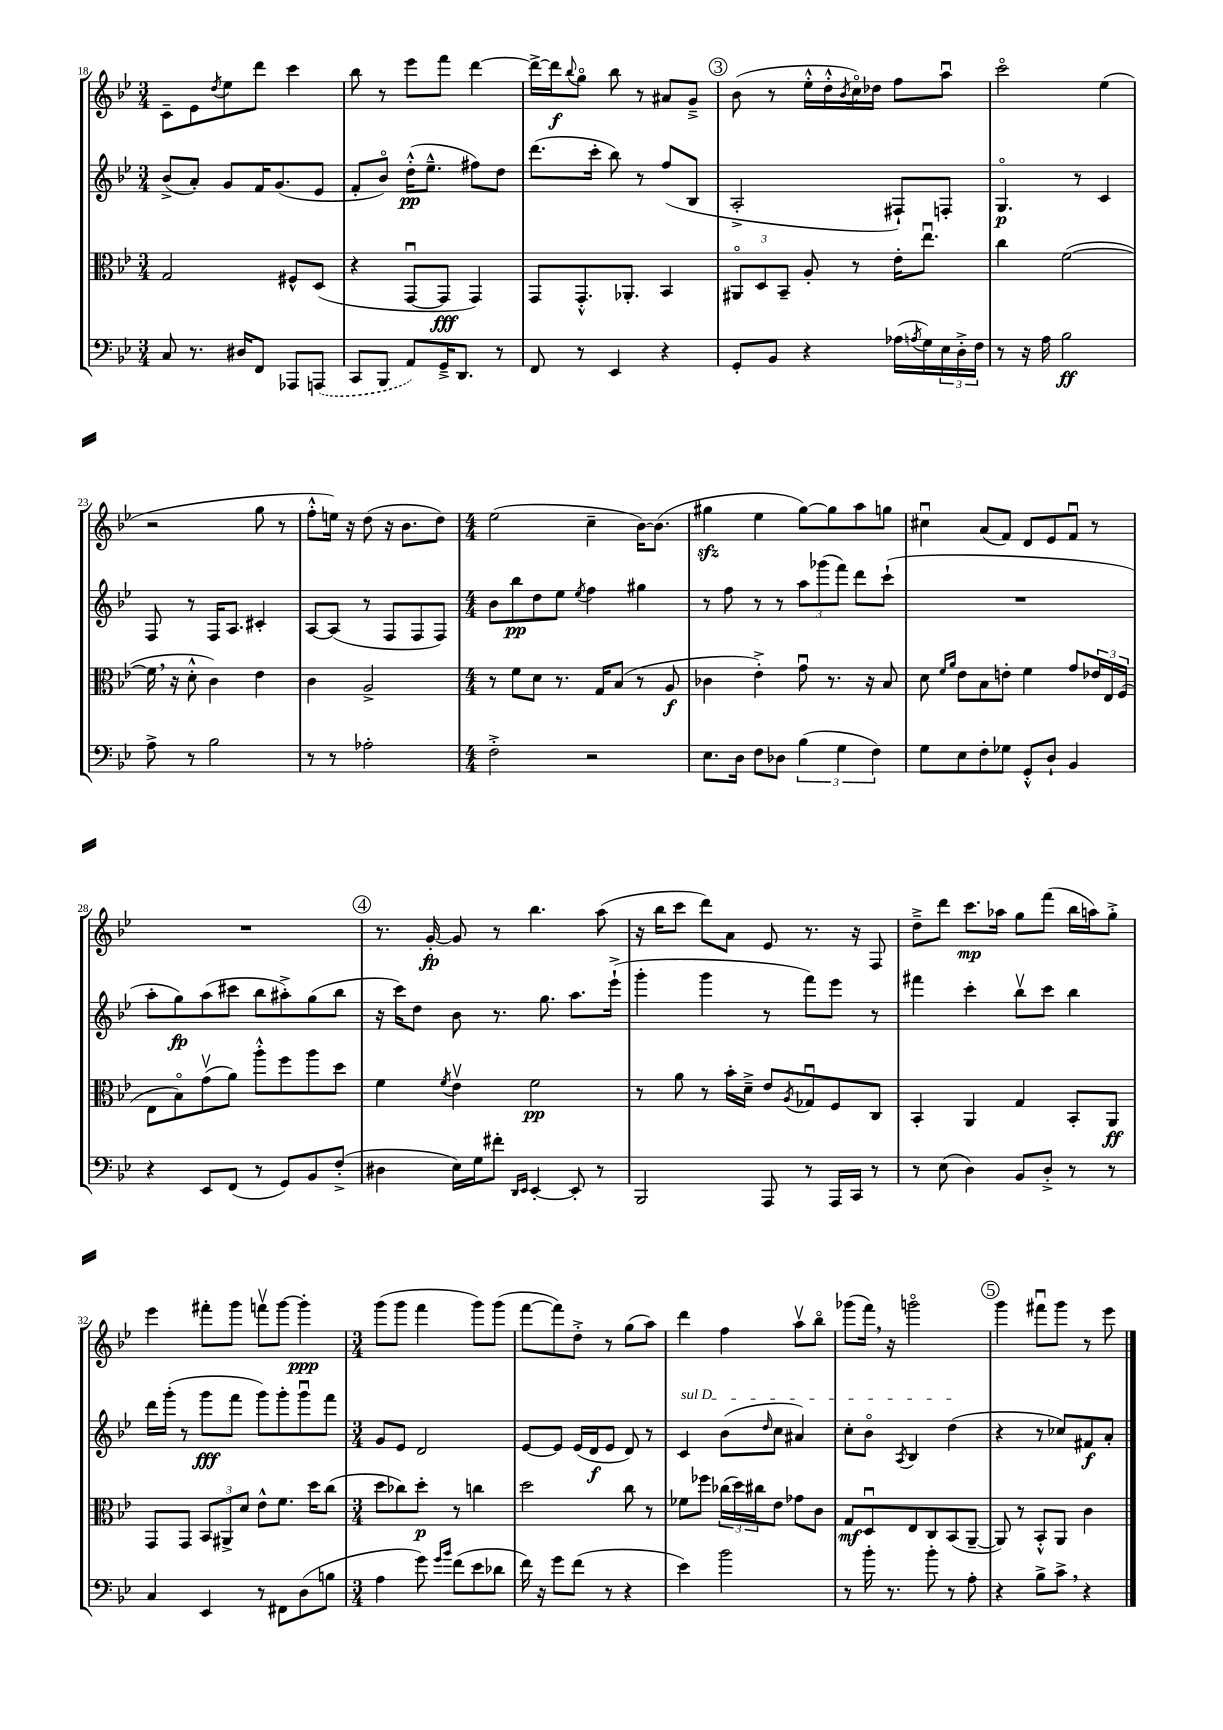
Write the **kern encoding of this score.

**kern	**kern	**kern	**kern
*staff4	*staff3	*staff2	*staff1
*clefF4	*clefC3	*clefG2	*clefG2
*k[b-e-]	*k[b-e-]	*k[b-e-]	*k[b-e-]
*M3/4	*M3/4	*M3/4	*M3/4
8C	2G	(8b-^	8c~
8.r	.	8a')	8e-
.	.	.	8qdd
.	.	8g	8ee-
16D#	.	.	.
8FF	.	16f	8ddd
.	.	(8.g	.
8AAA-	8F#^^	.	4ccc
(8AAA	(8D	8e-	.
=	=	=	=
8CC	4r	8f'	8bb-
8BBB-	.	8b-o)	8r
8AA)	[8GGu	(16dd'^^	8eee-
.	.	8.ee-~^^	.
16GG~^	8GG]	.	8fff
8.DD	.	.	.
.	4GG)	8ff#)	[4ddd
8r	.	8dd	.
=	=	=	=
8FF	8GG	(8.ddd	16ddd^_
.	.	.	16ddd]
.	.	.	8qqbb-
8r	8.GG'^^	.	8ggo
.	.	16ccc'	.
4EE-	.	8bb-)	8bb-
.	8.AA-'	.	.
.	.	8r	8r
4r	4BB-	(8ff	8a#
.	.	8B-	8g~^
=	=	=	=
8GG'	12AA#o	2A'^	(8b-
.	12D	.	.
8BB-	.	.	8r
.	12BB-~	.	.
4r	8A'	.	16ee-'^^
.	.	.	16dd'^^
.	.	.	8qb-
.	8r	.	16cco)
.	.	.	16dd-
(16A-	16e-'	8F#`)	8ff
8qA	.	.	.
16G)	8.ee-u	.	.
24E-	.	8F'	8aau
24D'^	.	.	.
24F	.	.	.
=	=	=	=
8r	4cc	4.Go	2ccco
16r	.	.	.
16A	.	.	.
2B-	([2f	.	.
.	.	8r	.
.	.	4c	(4ee-
=	=	=	=
8A^	16f]	8F	2r
.	16r	.	.
8r	8d'^^	8r	.
2B-	4c)	16F	.
.	.	8.A	.
.	4e-	4c#'	8gg
.	.	.	8r
=	=	=	=
8r	4c	[8A	8ff'^^
8r	.	(8A]	16ee)
.	.	.	16r
2A-'	2A^	8r	(8dd
.	.	8F	16r
.	.	.	8.b-
.	.	8F	.
.	.	8F)	8dd)
=	=	=	=
*M4/4	*M4/4	*M4/4	*M4/4
2F'^	8r	8b-	(2ee-
.	8f	8bb-	.
.	8d	8dd	.
.	8.r	8ee-	.
.	.	8qee-	.
2r	.	4ff	4cc~
.	16G	.	.
.	(8B-	.	.
.	8r	4gg#	[16b-)
.	.	.	(8.b-]
.	8A	.	.
=	=	=	=
8.E-	4c-	8r	4gg#
.	.	8ff	.
16D	.	.	.
8F	4e-'^)	8r	4ee-
8D-	.	8r	.
(6B-	8gu	12aa	[8gg#)
.	.	(12ggg-	.
.	8.r	.	8gg#]
6G	.	12fff)	.
.	.	8ddd	8aa
.	16r	.	.
6F)	.	.	.
.	8B-	(8ccc`	8gg
=	=	=	=
8G	8d	1r	4cc#u
.	16qqf	.	.
.	16qqa	.	.
8E-	8e-	.	.
8F'	8B-	.	(8a
8G-	8e'	.	8f)
8GG'^^	4f	.	8d
8D`	.	.	8e-
4BB-	8g	.	8fu
.	24e-	.	8r
.	24E-	.	.
.	(24F	.	.
=	=	=	=
4r	8E-	8aa'	1r
.	8B-o)	8gg)	.
8EE-	(8gv	(8aa	.
(8FF	8a)	8ccc#	.
8r	8aa'^^	8bb-	.
8GG)	8ff	8aa#'^)	.
8BB-	8aa	(8gg	.
(8F'^	8dd	8bb-	.
=	=	=	=
4D#	4f	16r	8.r
.	.	16ccc)	.
.	.	8dd	.
.	.	.	[16g'
.	8qf	.	.
16E-)	4e-v	8b-	8g]
16G	.	.	.
8f#'	.	8.r	8r
16qqDD	.	.	.
16qqEE-	.	.	.
[4EE-'	2f	.	4.bb-
.	.	8.gg	.
8EE-']	.	8.aa	.
8r	.	.	(8aa
.	.	(16eee-`^	.
=	=	=	=
2BBB-	8r	4ggg'	16r
.	.	.	16bb-
.	8a	.	8ccc
.	8r	4ggg	8ddd)
.	16b-'	.	8a
.	16d~^	.	.
8AAA	8e-	8r	8e-
.	8qA	.	.
8r	8G-u	8fff)	8.r
16AAA	8F	8eee-	.
16CC	.	.	16r
8r	8C	8r	8F
=	=	=	=
8r	4BB-'	4fff#	8dd~^
(8E-	.	.	8ddd
4D)	4AA	4ccc'	8.ccc
.	.	.	16aa-
8BB-	4G	8bb-v	8gg
8D'^	.	8ccc	(8fff
8r	8BB-'	4bb-	16bb-
.	.	.	16aa)
8r	8AA	.	8gg'^
=	=	=	=
4C	8GG	16ddd	4eee-
.	.	(16ggg'	.
.	8GG	8r	.
4EE-	12BB-	8ggg	8fff#'
.	12AA#^	.	.
.	.	8fff	8ggg
.	12d	.	.
8r	8e-^^	8ggg)	8fffv
8FF#	8.f	8ggg'	[8ggg
(8D	.	8gggu	4ggg']
.	16dd	.	.
8B	(8cc	8fff	.
=	=	=	=
*M3/4	*M3/4	*M3/4	*M3/4
4A	8dd	8g	(8ggg
.	8cc-)	8e-	8ggg
8g)	8dd'	2d	4fff
16qqg	.	.	.
16qqb-	.	.	.
(8f	8r	.	.
8e-	4cc	.	8ggg)
8d-	.	.	(8ggg
=	=	=	=
16f)	2dd	[8e-	[8fff
16r	.	.	.
8g	.	8e-]	8fff])
(8f	.	(16e-	8dd'^
.	.	16d	.
8r	.	8e-	8r
4r	8cc	8d)	(8gg
.	8r	8r	8aa)
=	=	=	=
4e-)	8f-	4c	4ddd
.	8ff-	.	.
2b-	(24cc-	(8b-	4ff
.	24dd)	.	.
.	24cc#	.	.
.	.	16qqdd	.
.	8e-	8cc	.
.	8g-	4a#)	8aav
.	8c	.	8bb-o
=	=	=	=
8r	8G	8cc'	(8ggg-
16b-'	8Du	8b-o	16fff)
8.r	.	.	16r
.	.	8qA	.
.	8E-	4B-	2gggo
8b-'	8C	.	.
8r	(8BB-	(4dd	.
8A'	[8AA~	.	.
=	=	=	=
4r	8AA])	4r	4ggg
.	8r	.	.
8B-^	8BB-'^^	8r	8fff#u
8c^	8AA	8cc-)	8ggg
4r	4c	8f#	8r
.	.	8a'	8eee-
==	==	==	==
*-	*-	*-	*-
